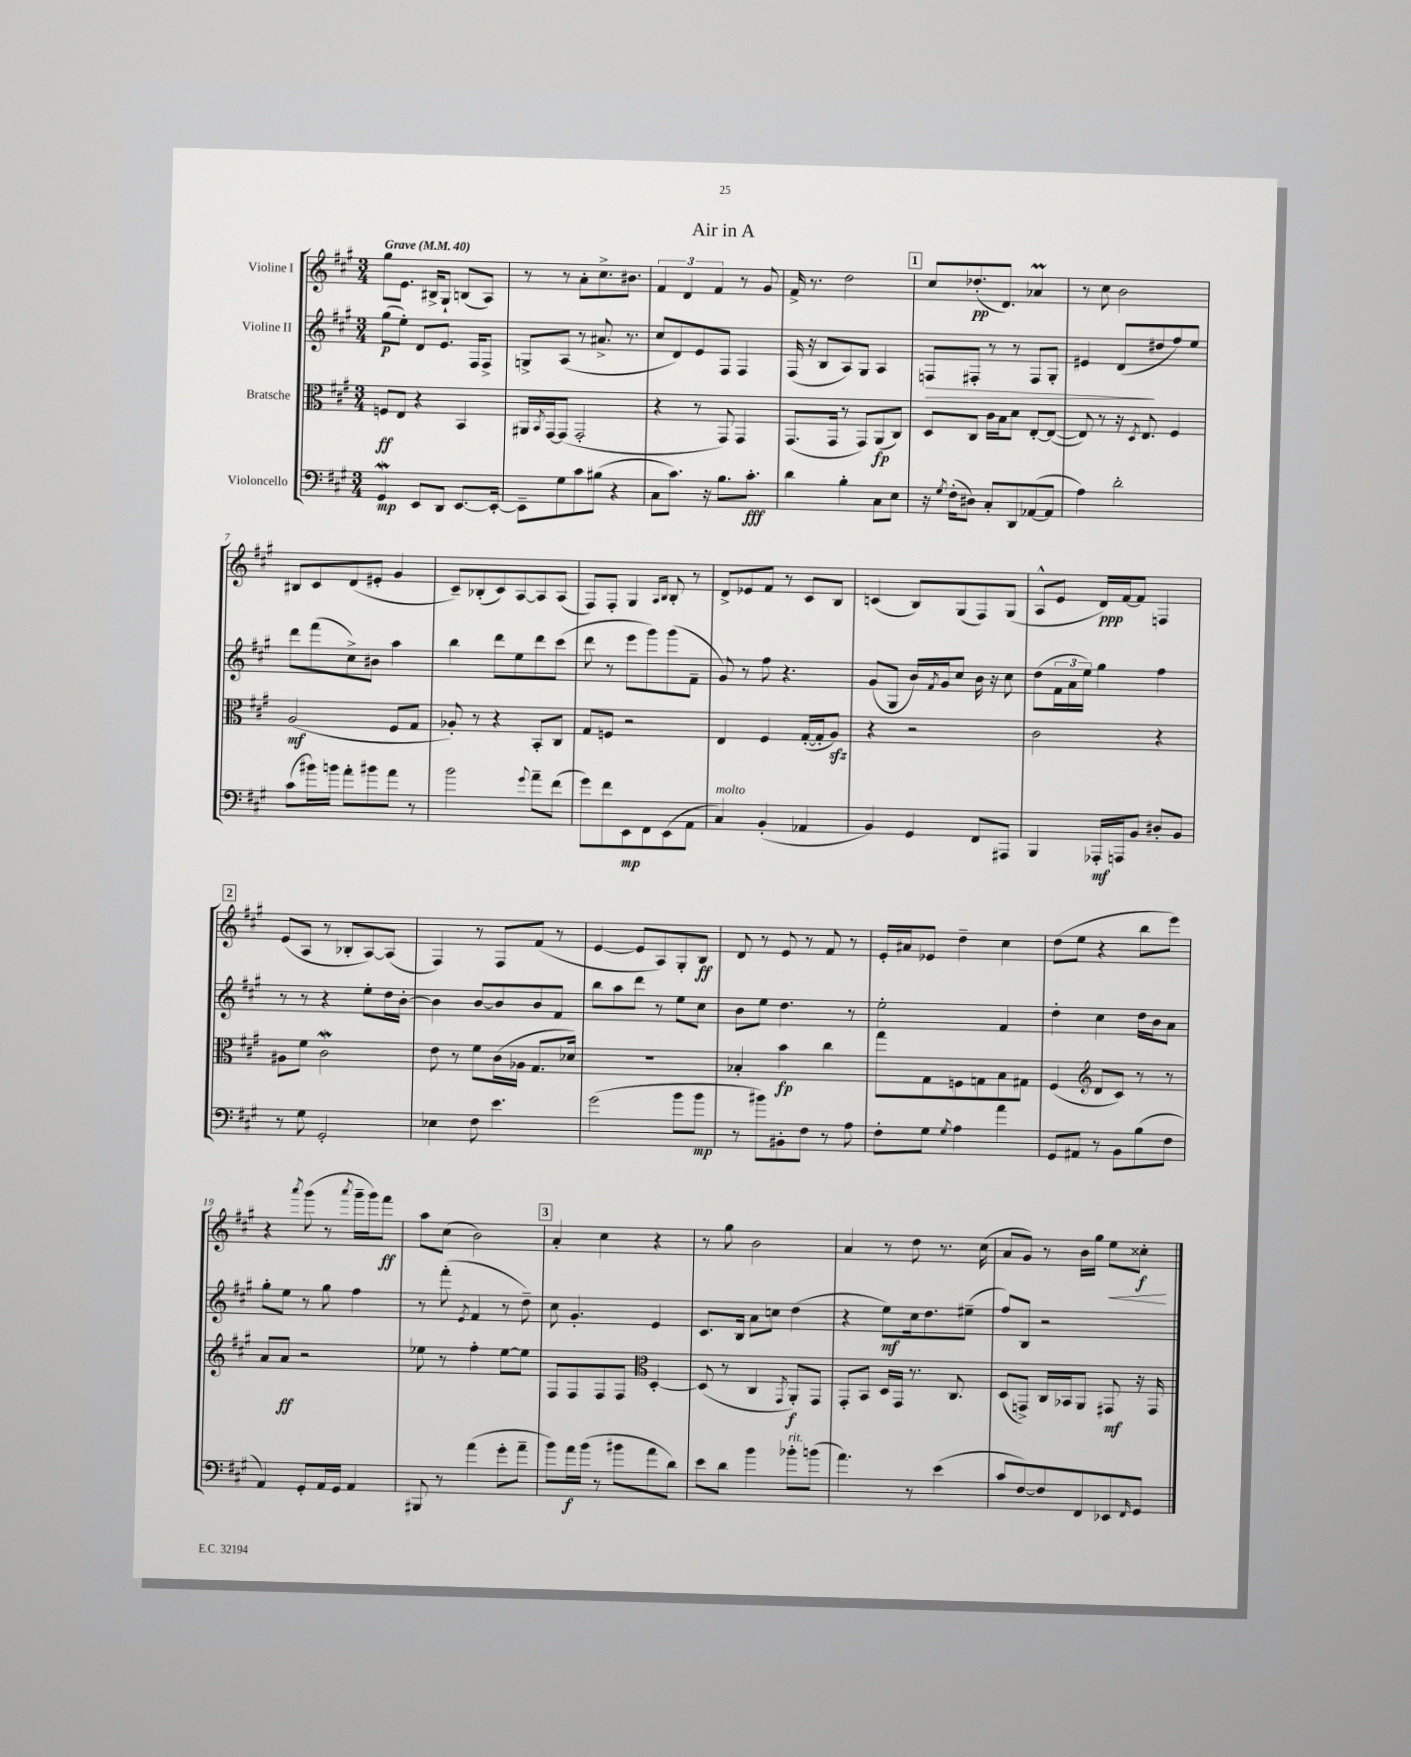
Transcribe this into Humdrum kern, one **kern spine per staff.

**kern	**kern	**kern	**kern
*staff4	*staff3	*staff2	*staff1
*clefF4	*clefC3	*clefG2	*clefG2
*k[f#c#g#]	*k[f#c#g#]	*k[f#c#g#]	*k[f#c#g#]
*M3/4	*M3/4	*M3/4	*M3/4
*MM40	*MM40	*MM40	*MM40
4GG#/	8F/L	(8gg#\L	8gg#\L
.	8E/J	8ee'\J)	8.e\J
8EE/L	4r	8d/L	.
.	.	.	16B#^/LK
8DD/J	.	8.e/J	8G#`/J
[8.EE/L	4BB/	.	(8B/L
.	.	16F#/LK	.
.	.	8F#^/J	8A/J)
16EE'/_Jk	.	.	.
=	=	=	=
8EE~\]L	16AA#/LL	8G^/L	8r
.	8qBB/	.	.
.	[16GG#/J	.	.
8G#\	(8GG#/]J	(8A/J	8r
8c#\	2GG#'/	8r	8a'\L
(8B#\J	.	8.a#^/	8.cc#^\
4r	.	.	.
.	.	8.r	8.b#\J
=	=	=	=
8C#\L	4r	8cc#/L	6f#/
8.c#\J)	.	8d/)	.
.	.	.	6d/
.	8r	8e/	.
16r	.	.	.
.	.	.	6f#/
8.B\L	8GG#/)	8F#/J	.
.	4GG#/	4F#/	8r
8.c#'\J	.	.	.
.	.	.	8g#/
=	=	=	=
4d\	(8.GG#/L	(16F#/	16f#^/
.	.	16r	8.r
.	.	8B/L	.
.	16GG#/Jk	.	.
4B'\	8r	8A/)	2dd\
.	8GG#/L)	8G#/J	.
8C#\L	(8AA/	4A/	.
8E\J	8C#/J)	.	.
=	=	=	=
16r	8D/L	8F/L	8cc#/L
8qG#/	.	.	.
(16F#'\LK	.	.	.
8D#\J)	8C#/J	8F#'/J	(8.dd-'/
8C#'/L	16c#\LL	8r	.
.	16B\J	.	8.d/J)
8DD/	8d\J	8r	.
([8AA-/	[8E'/L	8F#/L	4a-/
8AA-/]J	(8E/_J	8G#'/J	.
=	=	=	=
4A\)	8E/])	4e#/	8r
.	8r	.	8cc#\
2d'\	16r	(8d/L	2b\
.	8qD/	.	.
.	8.E/	.	.
.	.	8dd#/	.
.	4F#/	8ff#/)	.
.	.	8ee/J	.
=	=	=	=
(8c#\L	(2A/	8ddd\L	8B#/L
16b#\L)	.	(8fff#\	8c#/
16b\JJ	.	.	.
8a'\L	.	8cc#^\)	(8d/
8b#\	.	8b#\J	8e#'/J
8a\J	8F#/L	4aa\	4g#/
8r	8G#/J	.	.
=	=	=	=
2b\	8A-'/)	4bb\	8c#~/L)
.	8r	.	(8B-'/
.	4r	8ddd\L	8c#/)
.	.	8ee\	[8A/
8qqg#/	.	.	.
8a~\L	8BB'/L	8ddd\	8A/]
(8f#\J	8C#/J	(8ccc#\J	(8A/J
=	=	=	=
8g#\L)	8G#/L	8ddd\	8F#/L)
8f#\	8F/J	8r	8F#'/J
8EE\	2r	8eee\L	4G#/
8FF#\	.	8ggg#\)	.
.	.	.	16qqA/LL
.	.	.	16qqB/JJ
(8EE\	.	(8ggg#\	8B'/
8AA\J	.	8f#~\J	8r
=	=	=	=
4C#/)	4E/	8g#/)	8d^/L
.	.	8r	8e-/
(4BB'/	4F#/	8ff#\	8f#/J
.	.	4.r	8r
4AA-/	([16G#'/LL	.	8c#/L
.	16G#'/]J	.	.
.	8A/J)	.	8B/J
=	=	=	=
4BB/)	4r	(8g#/L	(4c/
.	.	8G#/J	.
4GG#/	2r	16b/LL)	8B/L)
.	.	8qf#/	.
.	.	16g#/J	.
.	.	8cc#/J	(8G#/
8FF#/L	.	16b\	8F#/)
.	.	16r	.
8AAA#/J	.	8cc#\	(8G#/J
=	=	=	=
4BBB/	2c#\	(8dd\L	8A^^/L
.	.	24f#\L	8e/J
.	.	24a\	.
.	.	24ee\JJ)	.
16AAA-'/LL	.	4gg#\	16d/LL)
16AAA/J	.	.	[16f#/J
8BB/J	.	.	8f#/]J
8D#'/L	4r	4ff#\	4F/
8BB/J	.	.	.
=	=	=	=
8r	8A#\L	8r	(8e/L
8G#\	8f#\J	8r	8A/J
2GG#'/	2c#\	4r	8r
.	.	.	8B-'/L
.	.	8ee'\L	[8A/)
.	.	16dd\L	(8A/]J
.	.	[16b'\JJ	.
=	=	=	=
4E-\	8e\	4b\]	4F#/)
.	8r	.	.
8F#\	8f#\L	[8b/L	8r
4.e\	(16c#\L	8b/]	8F#/L
.	16A-\JJ	.	.
.	8.G#/L	8b/	(8f#/J
.	.	8f#/J	8r
.	16d-/Jk)	.	.
=	=	=	=
(2g#\	2.r	8bb\L	[4e/
.	.	8aa\	.
.	.	8ddd\J	8e/]L
.	.	8r	8A/)
8b\L	.	8ee\L	8G#'/
8b\J	.	8cc#\J	8B/J
=	=	=	=
8r	4B-'/	8b\L	8d/
8b#\L)	.	8ee\J	8r
8BB#'\	4b\	4.dd\	8e/
8F#\J	.	.	8r
8r	4cc#\	.	8f#/
8A\	.	8r	8r
=	=	=	=
8F#'\L	8gg#\L	2ee'\	16e'/LL
.	.	.	16a#/J
8G#\J	8G#\	.	8e-/J
8qG#/	.	.	.
4A\	8F\	.	4dd~\
.	8G\	.	.
4a\	8B\	4f#/	4cc#\
.	8G#\J	.	.
=	=	=	=
8GG#/L	(4F#/	4dd'\	(8dd\L
8AA#/J	.	.	8ee\J
*	*clefG2	*	*
8r	8d/L	4cc#\	4r
8BB\L	8c#/J)	.	.
(8B\	8r	16dd\LL	8bb\L
.	.	16b\J	.
8F#\J	8r	8a\J	8eee\J)
=	=	=	=
4AA/)	8a/L	8gg#'\L	4r
.	8a/J	8ee\J	.
.	.	.	8qaaa/
8GG#'/L	2r	8r	(8ggg#\
16AA/L	.	8gg#\	8r
16GG#/JJ	.	.	.
.	.	.	8qaaa/
4AA/	.	4ff#\	16ggg#~\LL
.	.	.	16ggg#\J)
.	.	.	8fff#\J
=	=	=	=
8BBB#/	8ee-\	8r	8aa\L
8r	8r	(8fff#'\	(8cc#\J
.	.	8qe/	.
(4a\	4ff#'\	4f#/	2b\)
8g#'\L	[8ee-\L	8r	.
8a~\J	8ee-\]J	8dd~\)	.
=	=	=	=
8b\L)	8F#/L	8cc#\	4a'/
16a\L	8F#/	4.g#'/	.
(16b\JJ	.	.	.
8r	8F#/	.	4cc#\
8b#\L	8F#/J	.	.
*	*clefC3	*	*
8a\	[4D'/	4e/	4r
8d\J)	.	.	.
=	=	=	=
8e\L	(8D/]	8.c#/L	8r
8d\J	8r	.	8gg#\
.	.	16B/Jk	.
4b\	4C#/	8a\L	2b\
.	.	8cc\J	.
.	8qGG#/	.	.
8b-'\L	8AA'/L)	(4dd\	.
(8b\J	8GG#/J	.	.
=	=	=	=
4.a\)	8GG#'/L	4r	4a/
.	8BB/J	.	.
.	16D/LL	8ee\L)	8r
.	16GG#/JJ	.	.
8r	8.r	16cc#\k	8dd\
.	.	8.dd\	.
(4e\	.	.	8.r
.	8.C#/	.	.
.	.	(8ee#~\J	.
.	.	.	(16cc#\
=	=	=	=
8c#/L	(8D/L	8ff#/L)	8a/L
[8F#/)	8GG^/J)	8B/J	8g#/J)
8F#/]	16C#/LL	2r	8r
.	16BB-/J	.	.
8FF#/	8AA/J	.	16b\LL
.	.	.	16gg#\JJ
8EE-/	8GG#/	.	8ee\L
16qqFF#/	.	.	.
8GG#/J	16r	.	8cc##'\J
.	16GG#/	.	.
==	==	==	==
*-	*-	*-	*-
